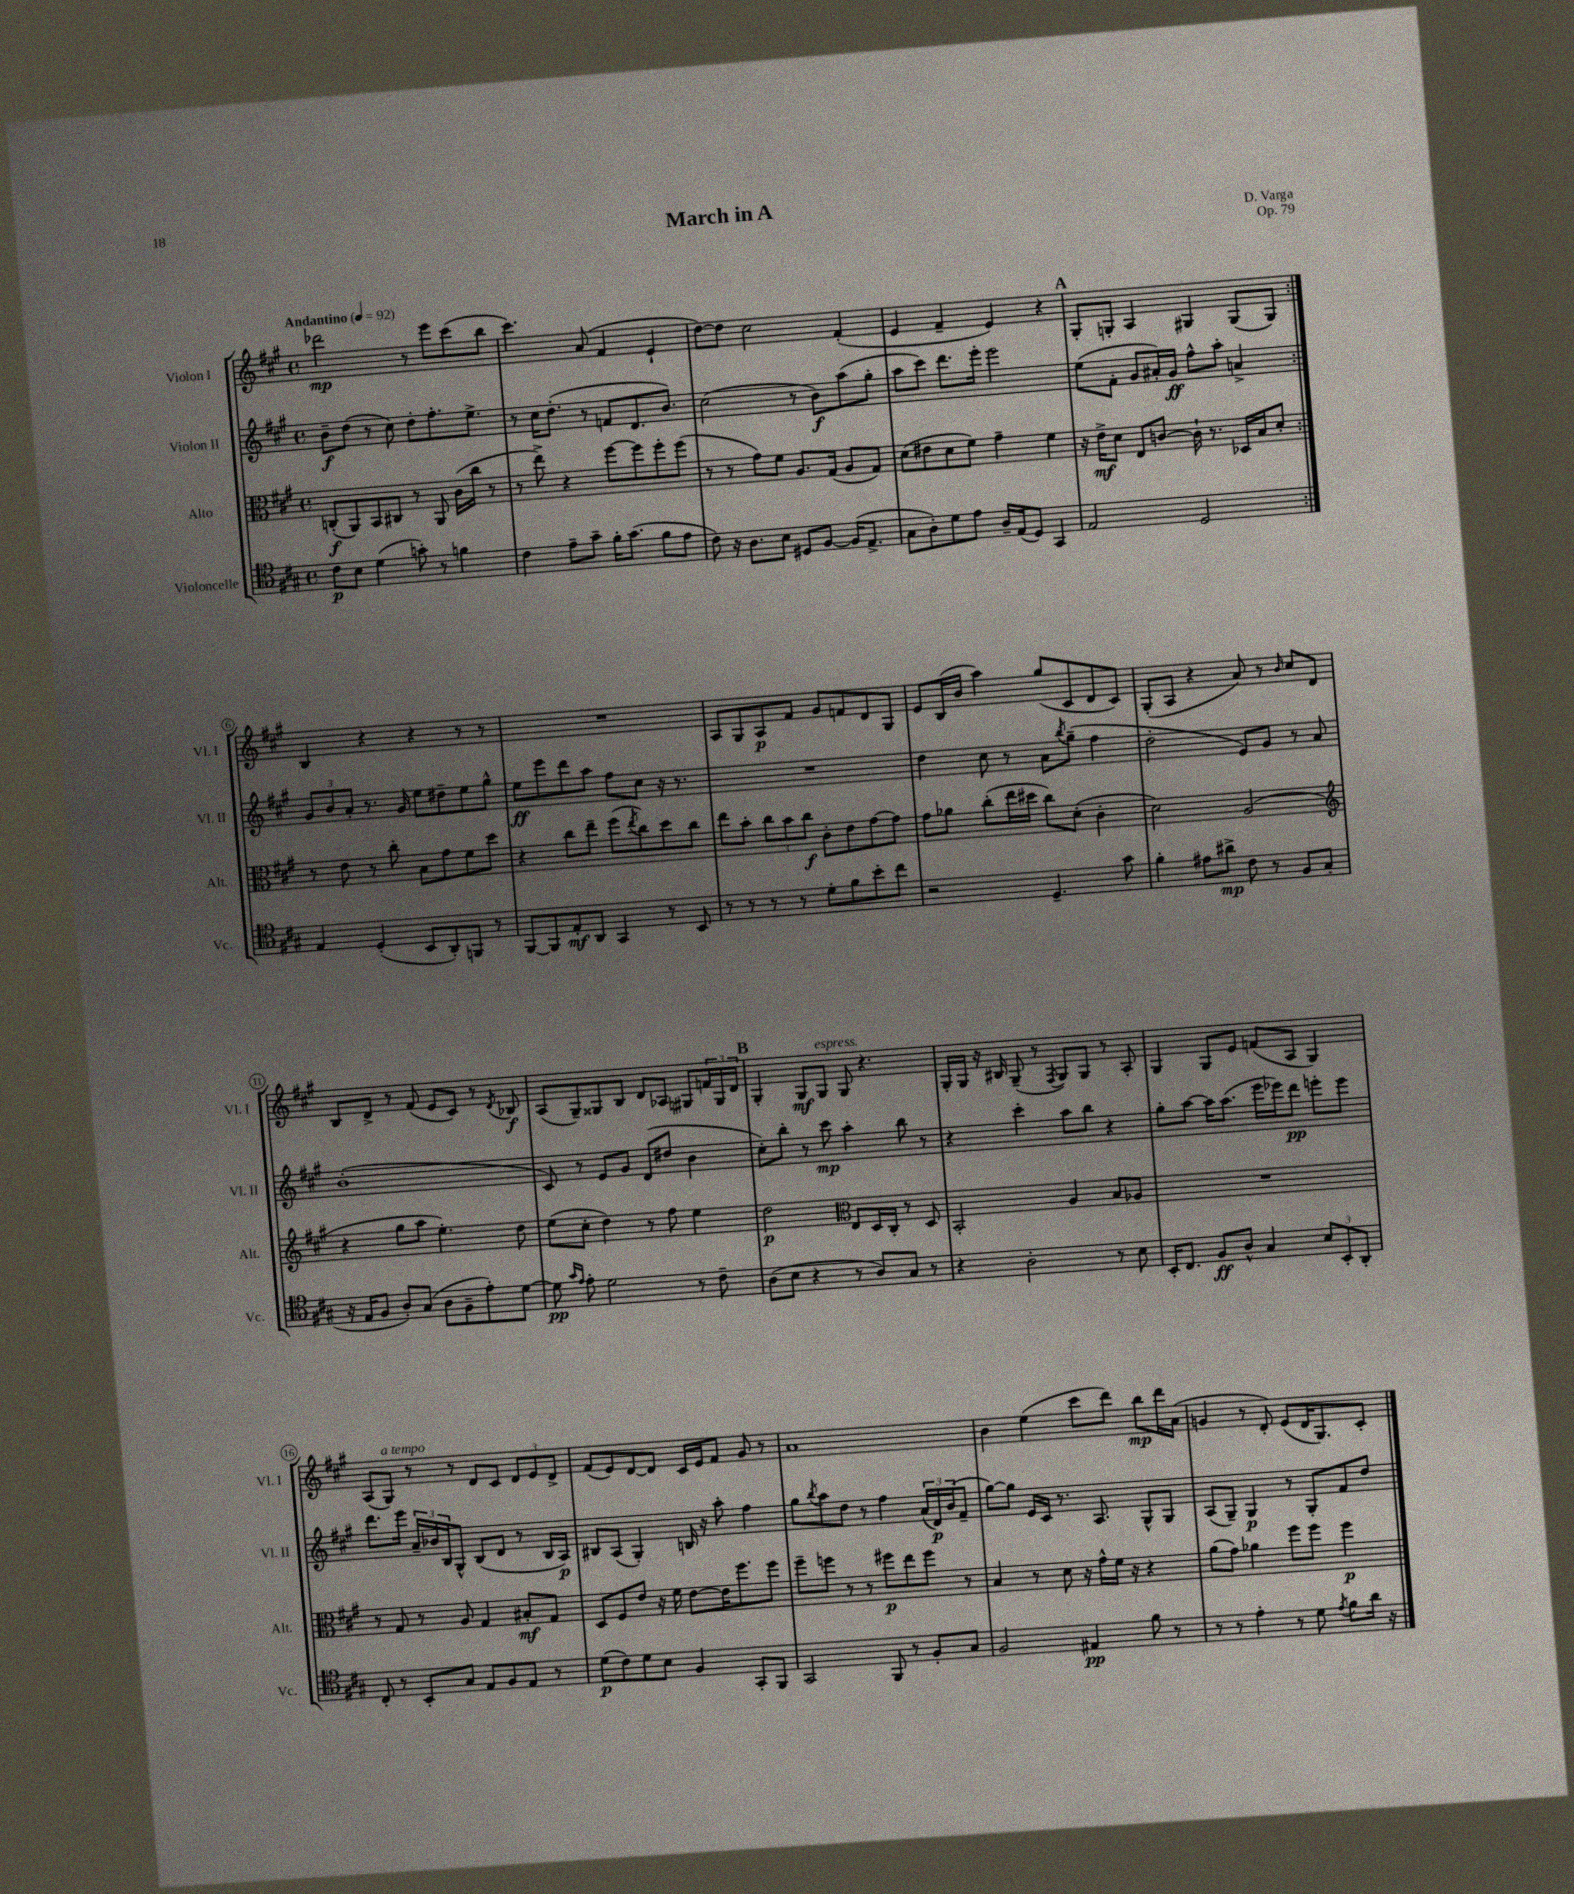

**kern	**kern	**kern	**kern
*staff4	*staff3	*staff2	*staff1
*clefC4	*clefC3	*clefG2	*clefG2
*k[f#c#g#]	*k[f#c#g#]	*k[f#c#g#]	*k[f#c#g#]
*M4/4	*M4/4	*M4/4	*M4/4
*met(c)	*met(c)	*met(c)	*met(c)
*MM92	*MM92	*MM92	*MM92
8c#	(8C'	8b~	2ddd-
8B	8AA)	(8dd	.
(4d	8BB	8r	.
.	8C#	8cc#)	.
8g')	8r	8dd'	8r
8r	8AA	8.ff#'	8eee
4f	(16c#	.	(8ccc#
.	16cc#	8.ee^	.
.	8r	.	8bb
=	=	=	=
4c#	8r	8r	4.ccc#)
.	8ee^)	16cc#	.
.	.	(8.dd'	.
8e~	4r	.	.
8g#~	.	8r	(8a
16f#'	[8ff#	8f	4f#
(8.g#	.	.	.
.	8ff#]	8.d	.
8f#	8ff#'	.	4e`
.	.	8.b)	.
8e	(8ff#	.	.
=	=	=	=
8c#)	8r	(2cc#	[8dd)
16r	8r	.	8dd]
8.A	.	.	.
.	8g#)	.	2cc#
8B	8f#	.	.
8D#	8.A	8r	.
[8F#	.	8b)	.
.	(16G#	.	.
(16F#]	8A	(8aa	(4f#'
8.E^	.	.	.
.	8G#)	8gg#'	.
=	=	=	=
8G#	(8d	8aa	4e
8A')	8e#	8ccc#)	.
8d	8d	8.ddd	4f#~
8e	8f#)	.	.
.	.	16eee'	.
16A~	4g#~	2eee	4e)
(16E	.	.	.
8D)	.	.	.
4GG#	4f#	.	4r
=	=	=	=
2E	16r	(8ee	8G#'
.	16e^	.	.
.	8d	8f#'	8G'
.	8E	8g#	4A
.	[8c	16a#')	.
.	.	16g#	.
2D	16c`]	8ff#^^	4G#
.	8.r	.	.
.	.	8aa'	.
.	16D-	4a^	(8G#
.	16B	.	.
.	8d'	.	8G#)
=:|!	=:|!	=:|!	=:|!
4E	8r	12g#	4B
.	.	12b	.
.	8e	.	.
.	.	12a'	.
(4D'	8r	8.r	4r
.	8cc#'	.	.
.	.	16g#	.
8BB	8B	8ee	4r
8AA')	8g#	8dd#~	.
8FF	8f#	8ee	8r
8r	8dd	8gg#^^	8r
=	=	=	=
[8FF#	4r	8ee	1r
8FF#]	.	8eee	.
8E'	8cc#	8ddd	.
8AA	8ee~	8aa	.
4GG#	(8ff#	8ff#	.
.	8qee	.	.
.	8cc#)	8cc#	.
8r	8dd	16r	.
.	.	8.r	.
8BB	8cc#	.	.
=	=	=	=
8r	8ee	1r	8A
8r	8b'	.	8G#
8r	12cc#	.	8A
.	12b	.	.
8r	.	.	8f#
.	12cc#	.	.
8d'	8c#'	.	8g#
8f#	8e	.	8f
8b'	[8g#	.	8d
8cc#	8g#]	.	8G#
=	=	=	=
2r	8g#	4dd	8e
.	8a-	.	(16B
.	.	.	16b
.	(8cc#'	8cc#	4aa)
.	16ee	8r	.
.	16dd#	.	.
4.D~	8cc#)	8a	(8gg#
.	.	8qbb	.
.	(8d'	(8gg#~	8c#
.	4c#'	4ff#	8d
8g#	.	.	8c#)
=	=	=	=
4f#'	2d)	2dd'	(8G#'
.	.	.	8A
8e#	.	.	4r
8a#^	.	.	.
8c#	(2A	8e)	8a)
8r	.	8g#	8r
.	.	.	16qqb
8F#	.	8r	8cc#
(8G#	.	8a	8d
=	=	=	=
*	*clefG2	*	*
16r	4r	(1b'	8B
16E	.	.	.
8F#	.	.	8d^
8A')	8gg#	.	8r
(8G#	8aa	.	(8f#
8A	4.ee')	.	8e
8F#~	.	.	8c#)
8e')	.	.	8r
.	.	.	8qd
[8d	8dd	.	8B-
=	=	=	=
8d]	(8ee	8c#)	(8A
16qqg#	.	.	.
16qqe	.	.	.
8e'	8cc#'	8r	8G#~)
2d	4dd)	8e	8G##
.	.	8g#	8B
.	8r	(8d	8d
.	8ff#	8dd#	8A-
8r	4ee	4b	8G#
8c#~	.	.	24f
.	.	.	24G#
.	.	.	24d
=	=	=	=
(8A	2dd	8cc#')	4G#'
8B	.	8bb'	.
4r	.	8r	8G#
.	.	8ccc#	8G#
*	*clefC3	*	*
8r	8E	4aa'	8G#
8A)	16D	.	4.r
.	16C#'	.	.
8G#	8r	8bb	.
8r	8D	8r	.
=	=	=	=
4r	2BB'	4r	16G#'
.	.	.	16G#
.	.	.	16r
.	.	.	16B#
2A'	.	4ccc#'	(8G#~
.	.	.	8r
.	.	.	8qF#
.	4A	8aa	8G#)
.	.	8bb	8G#
8r	8B	4r	8r
8B	8A-	.	8A'
=	=	=	=
16BB'	1r	8gg#'	4G#
8.C#	.	.	.
.	.	[8aa	.
8F#	.	16aa]	8G#
.	.	(8.aa	.
8A^^	.	.	8e
4G#	.	16eee	(8f
.	.	16eee-)	.
.	.	8ddd	8A
12B	.	8eee'	4G#)
12BB'	.	.	.
.	.	8eee	.
12AA'	.	.	.
=	=	=	=
8C#'	8r	8.ddd	(8A
8r	8G#	.	8G#)
.	.	16eee	.
8BB'	8r	24a~	8r
.	.	24b-	.
.	.	24B	.
8G#	8A	8G#^^	8r
8E	4G#	(8B	8d
8F#	.	8d	8c#
8E	8B#'	8r	12d
.	.	.	12e
8r	8G#	16B	.
.	.	.	12d^
.	.	16A)	.
=	=	=	=
(8d	8D	8B#	(8f#
8c#)	8F#	(8A	8e)
8d	8e	4G#')	[8d
8B	16r	.	8d]
.	16f#	.	.
4F#	[8e	16B	16c#
.	.	16r	16e
.	16e]	8aa'	8f#
.	8.ff#	.	.
8GG#'	.	4ff#	8g#
8FF#	8ff#	.	8r
=	=	=	=
2GG#	8ff#~	8gg#	1a
.	.	8qbb	.
.	8ff	8aa	.
.	8r	8dd	.
.	8r	8r	.
8FF#	8ff#	4ff#	.
8r	8ee	.	.
8F#'	8ff#	(24a	.
.	.	24d)	.
.	.	(24b	.
8G#	8r	8f#~	.
=	=	=	=
2F#	4B	[8gg#)	4b
.	.	8gg#]	.
.	8r	16e	(4ee
.	.	16c#	.
.	8d	8.r	.
4E#	16r	.	8ccc#
.	16g#^^	8.A	.
.	16f#	.	8ddd)
.	16r	.	.
8f#	4r	8G#^^	8bb
8r	.	8G#	16ddd
.	.	.	(16a
=	=	=	=
8r	(8a	(8A	4g
8r	8g#)	8G#~)	.
4e'	4a-	4G#	8r
.	.	.	8d')
8r	8ff#	8r	(8e
8d	8ff#	8G#'	16d
.	.	.	8.G#)
8qe	.	.	.
8f#	4ff#	8f#	.
16a	.	8dd	8c#'
16r	.	.	.
==	==	==	==
*-	*-	*-	*-
